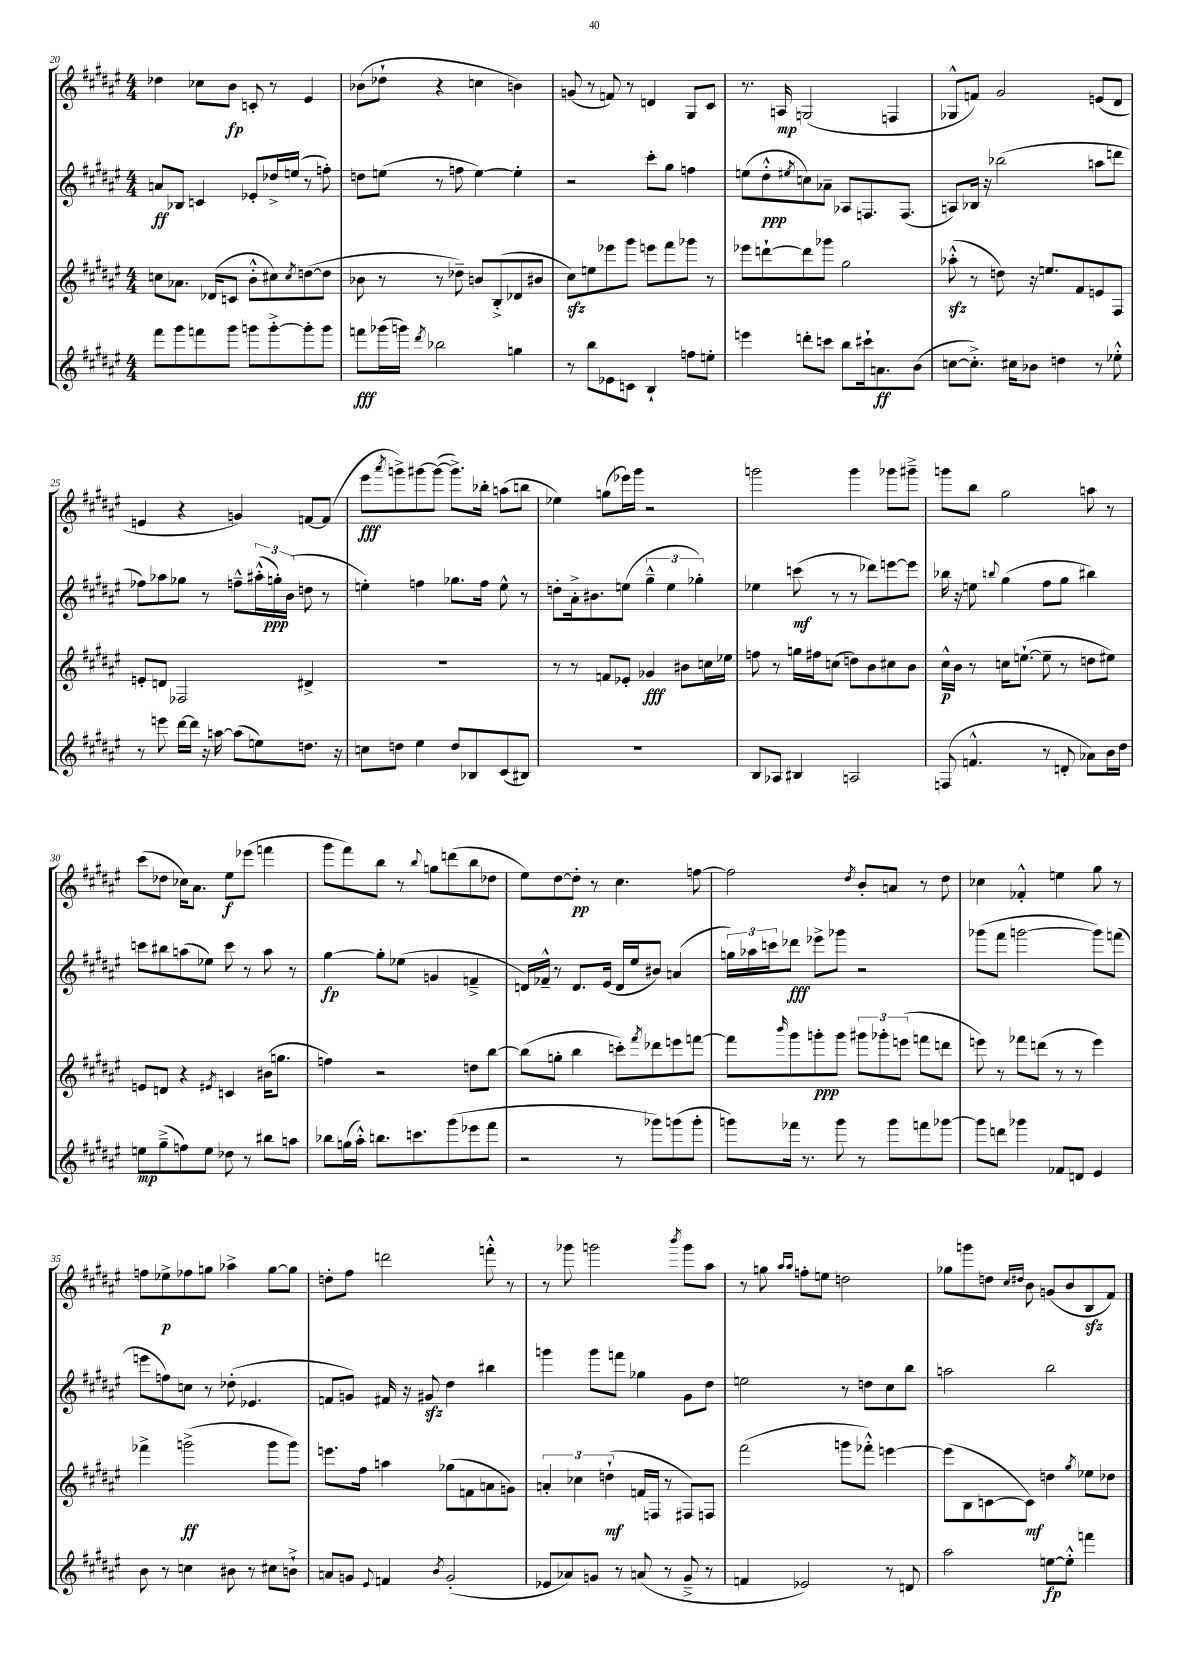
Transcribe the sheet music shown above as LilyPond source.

<<
\new StaffGroup <<
\new Staff = "s0" {
    \clef treble \key fis \major \numericTimeSignature \time 4/4
    des''4 ces''8 b'8\fp c'8-. r8 eis'4 |
    bes'8( des''8-! r4 c''4 b'4) |
    g'8( r8 f'8) r8 d'4 gis8 cis'8 |
    r8. a16\mp g2( f4 |
    ges8-^ f'8) gis'2 e'8( dis'8 |
    e'4 r4 g'4) f'8~ f'8( |
    eis'''8\fff \acciaccatura { ais'''8 } g'''8->) gis'''8~ gis'''8~( gis'''8.->) bes''16-. a''8( b''8 |
    ees''4) g''8( ees'''16) gis'''16 r2 |
    g'''2 g'''4 ges'''8 gis'''8---> |
    g'''8 b''8 gis''2 a''8 r8 |
    cis'''8( des''8 ces''16) ais'8. eis''8\f ees'''8( f'''4 |
    gis'''8 fis'''8) b''8 r8 \appoggiatura { b''8 } g''8 d'''8( b''8 des''8 |
    eis''8) dis''8~ dis''8-.\pp r8 cis''4. f''8~ |
    f''2 \acciaccatura { dis''8 } b'8-. a'8 r8 dis''8 |
    ces''4 fes'4-.-^ e''4 gis''8 r8 |
    f''8 ees''8->\p fes''8 g''8 aes''4-> g''8~ g''8 |
    d''8-. fis''8 d'''2 f'''8-.-^ r8 |
    r8 ges'''8 g'''2 \acciaccatura { b'''8 } g'''8 ais''8 |
    r8 g''8 \grace { ais''16 ais''16 } f''8-. e''8 d''2 |
    ges''8 g'''8 d''8 \grace { cis''16 dis''16 } b'8 g'8( b'8 b8\sfz fis'8) \bar "|." |
}
\new Staff = "s1" {
    \clef treble \key fis \major \numericTimeSignature \time 4/4
    a'8\ff bes8 c'4 ees'8-. des''16-> e''16( r8 f''8-.) |
    d''8 e''8( r8 f''8 e''4~) e''4-. |
    r2 cis'''8-. gis''8 f''4 |
    e''8( dis''8-.-^\ppp \acciaccatura { eis''8 } c''8) aes'8-- aes8 f8. f8.( |
    a8) bes16 r16 bes''2( a''8 d'''8 |
    fes''8) aes''8 ges''8 r8 f''8---^ \tuplet 3/2 { ais''16-.-^( g''16-.\ppp) b'16( } d''8 r8 |
    e''4-.) f''4 ges''8. f''16 e''8-^ r8 |
    d''8-. ais'16-.-> bis'8. e''8( \tuplet 3/2 { gis''4---^ e''4 ges''4-.) } |
    ees''4 c'''8\mf( r8 r8 des'''8) e'''8~ e'''8 |
    bes''16 r16 e''8 \appoggiatura { b''8 } gis''4( fis''8 gis''8 bis''4) |
    c'''8 bis''8 a''8( ees''8) c'''8 r8 a''8 r8 |
    gis''4~\fp gis''8-. ees''8( g'4 f'4---> |
    d'16) fes'16---^ r8 d'8. eis'16( d'16 eis''16 bis'8) a'4( |
    \tuplet 3/2 { g''16) aes''16 c'''16 } des'''8\fff ees'''8-> ges'''8 r2 |
    ges'''8( fis'''8 g'''2~ g'''8) f'''8( |
    e'''8 f''8) c''8 r8 des''8-.( ees'4. |
    f'8 g'8) fis'16 r16 gis'8\sfz dis''4 bis''4 |
    g'''4 g'''8 f'''8 ges''4 gis'8 dis''8 |
    e''2 r8 d''8 cis''8 b''8 |
    a''2 b''2 \bar "|." |
}
\new Staff = "s2" {
    \clef treble \key fis \major \numericTimeSignature \time 4/4
    c''8 aes'8. des'16( c'8 b'8-.-^ cis''8) \acciaccatura { cis''8 } d''8~( d''8 |
    bes'8 r8 r8 des''8--) b'8 b8-.->( des'8 bis'8 |
    cis''8\sfz) e''8 ees'''8 gis'''8 e'''8 fis'''8 ges'''8 r8 |
    ees'''8 d'''8~-! d'''8 ges'''8 gis''2 |
    aes''8-.-^\sfz( r8 d''8) r16 e''8. fis'8 e'8 fis8 |
    e'8-. d'8 fes2 dis'4-> |
    R1 |
    r8 r8 f'8 ees'8-. ges'4\fff bis'8 c''16 ees''16 |
    f''8 r8 g''16 fis''16 c''8( d''8) b'8 cis''8 b'8 |
    cis''16-^\p b'16 r8 c''16 e''8.~-!( e''8-- r8 d''8 eis''8) |
    e'8 d'8 r4 \acciaccatura { eis'8 } c'4 bis'16( g''8. |
    f''4) r2 d''8 b''8~ |
    b''8( g''8-. b''4 c'''8-.) \acciaccatura { fis'''8 } des'''8 e'''8 f'''8~ |
    f'''8 \grace { b'''16 } gis'''8 g'''8-.\ppp g'''8 \tuplet 3/2 { gis'''8 ges'''8-. e'''8( } f'''8 d'''8 |
    e'''8) r8 fes'''8 d'''8( r8 r8 e'''4) |
    fes'''4-> g'''2->\ff( g'''8 g'''8) |
    e'''8. fis''16 a''4 ges''8( f'8 a'8 g'8) |
    \tuplet 3/2 { a'4-. ces''4 d''4-!\mf( } f'16 f16 r8 fis8) f8 |
    fis'''2( g'''8 fes'''8-.-^) e'''4~ |
    e'''8( b8 c'8~ c'8\mf) d''4 \acciaccatura { gis''8 } ees''8 des''8 \bar "|." |
}
\new Staff = "s3" {
    \clef treble \key fis \major \numericTimeSignature \time 4/4
    fis'''8 gis'''8 f'''8 gis'''8 g'''8 g'''8~-.-> g'''8-. g'''8 |
    f'''8\fff ges'''16( g'''16) \acciaccatura { dis'''8 } bes''2 g''4 |
    r8 b''8 ees'8 c'8 b4-! f''8 e''8-. |
    e'''4 d'''8-. c'''8 b''8 cis'''16-! a'8.\ff b'8( |
    c''8~ c''8.-.->) cis''16 bes'8 d''4 r8 ees''8-.-^ |
    r8 e'''8 dis'''16~ dis'''16 r16 a''16~ a''8( e''8) d''8. r16 |
    c''8 d''8 eis''4 d''8 bes8 cis'8( bis8) |
    R1 |
    b8 aes8 bis4 a2 |
    f8( f'4.-^ r8 d'8-. aes'8) b'16 dis''16 |
    e''8\mp gis''8--->( f''8) e''8 des''8 r8 bis''8 a''8 |
    bes''8 g''16( ais''16-.-^) b''8. c'''8. gis'''8( ees'''8 fis'''8 |
    r2 r8 ges'''8) g'''8( g'''8-. |
    g'''8) fes'''16 r8. g'''8 r8 g'''8 f'''8 ges'''8~ |
    ges'''8 d'''8 ges'''4 fes'8 d'8 eis'4 |
    b'8 r8 c''4 bis'8 r8 cis''8 b'8-!-> |
    a'8 g'8 \appoggiatura { eis'8 } f'4 \acciaccatura { b'8 } g'2-.( |
    ees'8 aes'8) g'8 r8 a'8( r8 g'8---> r8 |
    f'4 ees'2) r8 d'8 |
    ais''2 e''8~\fp e''8-.-^ f'''4 \bar "|." |
}
>>
>>
\layout { \context { \Score currentBarNumber = #20 } }
